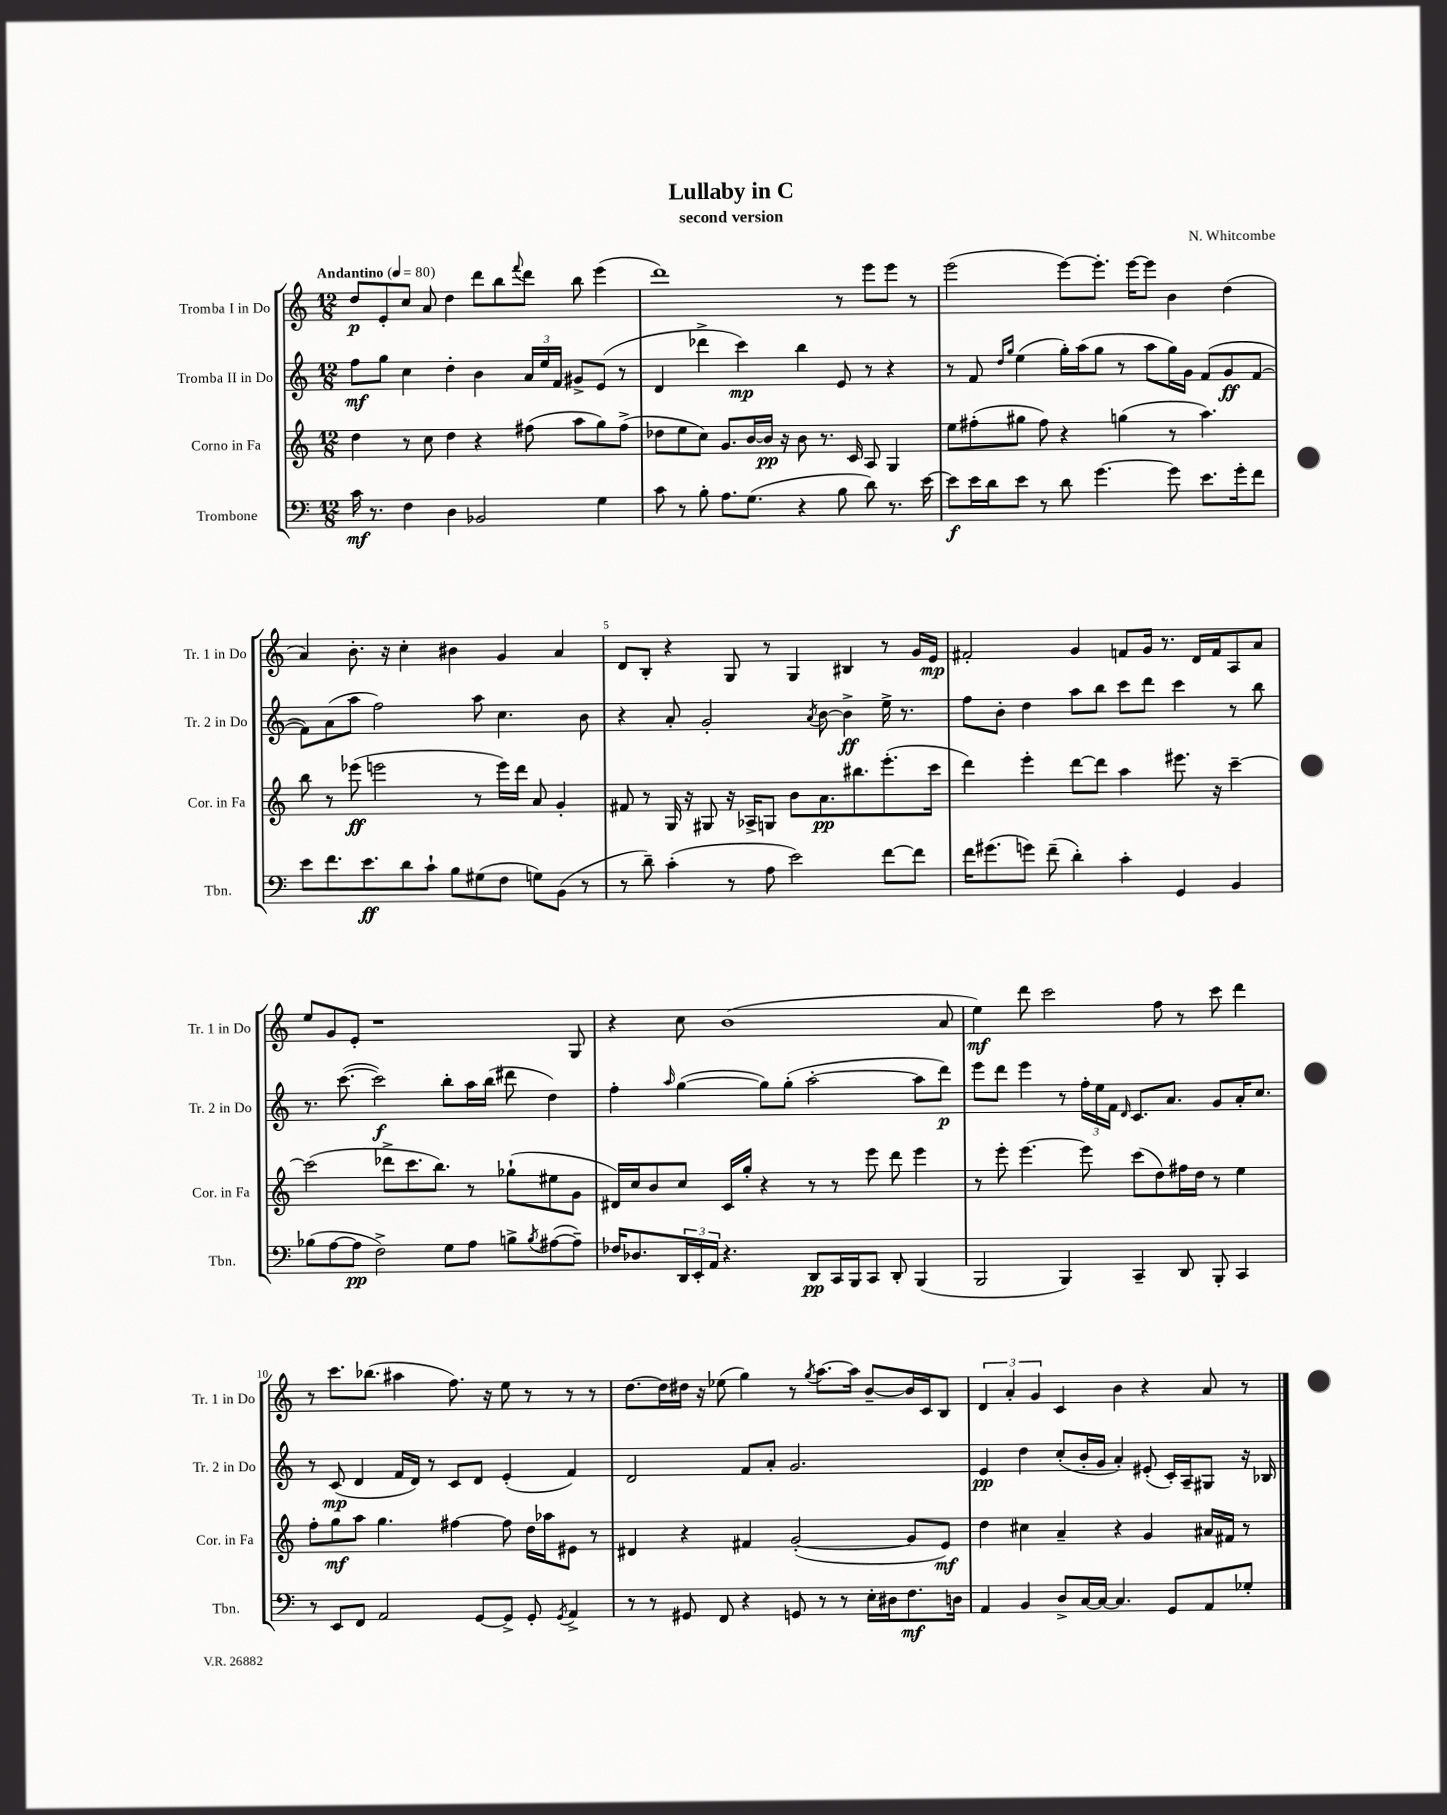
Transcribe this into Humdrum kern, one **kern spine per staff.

**kern	**dynam	**kern	**dynam	**kern	**dynam	**kern	**dynam
*part4	*part4	*part3	*part3	*part2	*part2	*part1	*part1
*staff4	*staff4	*staff3	*staff3	*staff2	*staff2	*staff1	*staff1
*I"Trombone	*	*I"Corno in Fa	*	*I"Tromba II in Do	*	*I"Tromba I in Do	*
*I'Tbn.	*	*I'Cor. in Fa	*	*I'Tr. 2 in Do	*	*I'Tr. 1 in Do	*
*clefF4	*	*clefG2	*	*clefG2	*	*clefG2	*
*k[]	*	*k[]	*	*k[]	*	*k[]	*
*M12/8	*	*M12/8	*	*M12/8	*	*M12/8	*
*MM80	*	*MM80	*	*MM80	*	*MM80	*
=1	=1	=1	=1	=1	=1	=1	=1
!	!	!	!	!	!	!LO:TX:a:B:t=Andantino	!
16c\	mf	4dd\	.	8ff\L	mf	8dd/L	p
8.r	.	.	.	.	.	.	.
.	.	.	.	8gg\J	.	8e'/	.
4F\	.	8r	.	4cc\	.	8cc/J	.
.	.	8cc\	.	.	.	8a/	.
4D\	.	4dd\	.	4dd'\	.	4dd\	.
2BB-X/	.	4r	.	4b\	.	8ddd\L	.
.	.	.	.	.	.	8bb\	.
.	.	.	.	.	.	8qqfff/	.
.	.	(8ff#X\	.	24a/LL	.	8ddd\J	.
.	.	.	.	24ee/	.	.	.
.	.	.	.	24f/JJ	.	.	.
.	.	8aa\L	.	8g#X^/L	.	8bb\	.
4G\	.	8gg\)	.	(8e/J	.	(4eee\	.
.	.	(8ff#^\J	.	8r	.	.	.
=2	=2	=2	=2	=2	=2	=2	=2
8c\	.	8dd-X\L	.	4d/	.	1ddd)	.
8r	.	8ee\	.	.	.	.	.
8B'\	.	8cc\J)	.	4ddd-X^\	.	.	.
8.A\L	.	8.g/L	.	.	.	.	.
.	.	.	.	4ccc\)	mp	.	.
(8.G\J	.	[16b/L	.	.	.	.	.
.	.	16b/JJ]	pp	.	.	.	.
.	.	16r	.	.	.	.	.
4r	.	8b\	.	4bb\	.	.	.
.	.	8.r	.	.	.	.	.
8B\	.	.	.	8e/	.	8r	.
.	.	16c/	.	.	.	.	.
8d\)	.	8A/	.	8r	.	8eee\L	.
8.r	.	4G/	.	4r	.	8eee\J	.
.	.	.	.	.	.	8r	.
[16e\	.	.	.	.	.	.	.
=3	=3	=3	=3	=3	=3	=3	=3
8e\L]	f	8ee\L	.	8r	.	(2eee\	.
16e\L	.	(8ff#X'\	.	8f/	.	.	.
16d\J	.	.	.	.	.	.	.
.	.	.	.	16qqdd/LL	.	.	.
.	.	.	.	16qqgg/JJ	.	.	.
8e\J	.	8gg#X\J	.	(4ee\	.	.	.
8r	.	8ff#\)	.	.	.	.	.
8d\	.	4r	.	16gg'\LL)	.	[8eee\L)	.
.	.	.	.	(16aa\J	.	.	.
[4.g\	.	.	.	8gg\J	.	8.eee'\J]	.
.	.	(4ggn\	.	8r	.	.	.
.	.	.	.	.	.	[16eee\KL	.
.	.	.	.	8aa\L	.	8eee\J]	.
8g\]	.	8r	.	16gg\L)	.	4b\	.
.	.	.	.	16g\JJ	.	.	.
8.e\L	.	4.aa\)	.	(8f/L	.	.	.
.	.	.	.	8g/	ff	(4dd\	.
16g'\k	.	.	.	.	.	.	.
8f\J	.	.	.	[8f/J	.	.	.
!!LO:LB:g=z
=4	=4	=4	=4	=4	=4	=4	=4
8e\L	.	8bb\	.	8f\L])	.	4a/)	.
8.f\	.	8r	.	(8a\	.	.	.
.	.	(8eee-X\	ff	8aa\J	.	8.b'\	.
8.e\	ff	.	.	.	.	.	.
.	.	2eeen\	.	2ff\)	.	.	.
.	.	.	.	.	.	16r	.
8d\	.	.	.	.	.	4cc'\	.
8c`\J	.	.	.	.	.	.	.
8B\L	.	.	.	.	.	4b#X\	.
(8G#X\	.	8r	.	8aa\	.	.	.
8F\J	.	16eee\LL)	.	4.cc\	.	4g/	.
.	.	16ddd\JJ	.	.	.	.	.
8Gn\L)	.	8a/	.	.	.	.	.
(8BB\J	.	4g'/	.	.	.	4a/	.
8r	.	.	.	8b\	.	.	.
=5	=5	=5	=5	=5	=5	=5	=5
8r	.	8f#X/	.	4r	.	8d/L	.
8d~\)	.	8r	.	.	.	8B'/J	.
(4c'\	.	16G/	.	8a'/	.	4r	.
.	.	16r	.	.	.	.	.
.	.	8G#X/	.	2g'/	.	.	.
8r	.	16r	.	.	.	8G/	.
.	.	16A-X^/KL	.	.	.	.	.
8A\	.	8Gn/J	.	.	.	8r	.
2e\)	.	8b\L	.	.	.	4G/	.
.	.	.	.	8qa/	.	.	.
.	.	8.a\	pp	[8b\	.	.	.
.	.	.	.	4b^\]	ff	4B#X/	.
.	.	8.bb#X\	.	.	.	.	.
[8f\L	.	(8.eee'\	.	16ee^\	.	8r	.
.	.	.	.	8.r	.	.	.
8f\J]	.	.	.	.	.	16g/LL	.
.	.	16ccc\Jk	.	.	.	16e/JJ	mp
=6	=6	=6	=6	=6	=6	=6	=6
16f\KL	.	4ddd\)	.	8ff\L	.	2f#X'/	.
(8.g#X\	.	.	.	.	.	.	.
.	.	.	.	8b'\J	.	.	.
8gn\J)	.	4eee'\	.	4dd\	.	.	.
(8f~\	.	.	.	.	.	.	.
4d'\)	.	[8ddd\L	.	8aa\L	.	4g/	.
.	.	8ddd\J]	.	8bb\J	.	.	.
4c'\	.	4aa\	.	8ccc\L	.	8fn/L	.
.	.	.	.	8ddd\J	.	16g/Jk	.
.	.	.	.	.	.	8.r	.
4GG/	.	8.eee#X\	.	4ccc\	.	.	.
.	.	.	.	.	.	16d/LL	.
.	.	16r	.	.	.	16f/J	.
4BB/	.	[4ccc~\	.	8r	.	8A/	.
.	.	.	.	8bb\	.	8a/J	.
!!LO:LB:g=z
=7	=7	=7	=7	=7	=7	=7	=7
(8B-X\L	.	(2ccc\]	.	8.r	.	8ee/L	.
[8A\	.	.	.	.	.	8g/	.
.	.	.	.	([8.ccc\	.	.	.
8A\J]	pp	.	.	.	.	8e'/J	.
2F^\)	.	.	.	2ccc\])	f	1r	.
.	.	8ddd-X^\L	.	.	.	.	.
.	.	8.ccc\	.	.	.	.	.
.	.	8.bb\J)	.	.	.	.	.
8G\L	.	.	.	8bb'\L	.	.	.
8A\J	.	8r	.	16aa\L	.	.	.
.	.	.	.	(16bb\JJ	.	.	.
8Bn^\L	.	(8gg-X`\L	.	8ddd#X\	.	.	.
8qB/	.	.	.	.	.	.	.
([8A#X\	.	8ee#X\	.	4dd\)	.	.	.
8A#~\J])	.	8g\J	.	.	.	8G/	.
=8	=8	=8	=8	=8	=8	=8	=8
16F-X/KL	.	16d#X/LL)	.	4ff'\	.	4r	.
8.D-X/	.	16cc/J	.	.	.	.	.
.	.	8b/	.	.	.	.	.
.	.	.	.	16qqaa/	.	.	.
24DD/L	.	8cc/J	.	([4gg\	.	8cc\	.
24EE'/	.	.	.	.	.	.	.
24AA/JJ	.	.	.	.	.	.	.
4.r	.	16c/LL	.	.	.	(1b	.
.	.	16gg'/JJ	.	.	.	.	.
.	.	4r	.	8gg\L])	.	.	.
.	.	.	.	(8gg'\J	.	.	.
8DD/L	pp	8r	.	[2aa'\	.	.	.
16CC/L	.	8r	.	.	.	.	.
16BBB/J	.	.	.	.	.	.	.
8CC/J	.	8eee\	.	.	.	.	.
8DD'/	.	8ddd\	.	.	.	.	.
(4BBB/	.	4eee\	.	8aa\L]	.	.	.
.	.	.	.	8ddd\J)	p	8a/	.
=9	=9	=9	=9	=9	=9	=9	=9
2BBB/	.	8r	.	8eee\L	.	4ee\)	mf
.	.	8eee'\	.	8ddd\J	.	.	.
.	.	[4.eee\	.	4eee\	.	8ddd\	.
.	.	.	.	.	.	2ccc\	.
4BBB/)	.	.	.	8r	.	.	.
.	.	8eee\]	.	24ff'\LL	.	.	.
.	.	.	.	24ee\	.	.	.
.	.	.	.	24f\JJ	.	.	.
.	.	.	.	16qqd/	.	.	.
4CC~/	.	(8ccc\L	.	8.c/L	.	.	.
.	.	8dd\)	.	.	.	8ff\	.
.	.	.	.	8.a/J	.	.	.
8DD/	.	16ff#X\L	.	.	.	8r	.
.	.	16dd\JJ	.	.	.	.	.
8BBB'/	.	8r	.	8g/L	.	8ccc\	.
4CC/	.	4ee\	.	16a'/K	.	4ddd\	.
.	.	.	.	8.cc/J	.	.	.
!!LO:LB:g=z
=10	=10	=10	=10	=10	=10	=10	=10
8r	.	8ff'\L	.	8r	.	8r	.
8EE/L	.	8gg\	mf	(8c/	mp	8.ccc\L	.
8FF/J	.	8aa\J	.	4d/	.	.	.
.	.	.	.	.	.	(8.bb-X\J	.
2AA/	.	4.gg\	.	.	.	.	.
.	.	.	.	16f/LL	.	4aa#X\	.
.	.	.	.	16d/JJ)	.	.	.
.	.	.	.	8r	.	.	.
.	.	[4ff#X\	.	8c/L	.	8.ff\)	.
[8GG/L	.	.	.	8d/J	.	.	.
.	.	.	.	.	.	16r	.
8GG^/J]	.	8ff#\]	.	(4e'/	.	8ee\	.
8GG'/	.	16dd\LL	.	.	.	8r	.
.	.	16aa-X\J	.	.	.	.	.
8qGG/	.	.	.	.	.	.	.
4AA^/	.	8e#X\J	.	4f/)	.	8r	.
.	.	8r	.	.	.	8r	.
=11	=11	=11	=11	=11	=11	=11	=11
8r	.	4d#X/	.	2d/	.	[8.dd\L	.
8r	.	.	.	.	.	.	.
.	.	.	.	.	.	16dd\L]	.
8GG#X/	.	4r	.	.	.	16dd#X\JJ	.
.	.	.	.	.	.	16r	.
8FF/	.	.	.	.	.	(8ee-X\	.
4r	.	4f#X/	.	8f/L	.	4gg\)	.
.	.	.	.	8a'/J	.	.	.
8GGn/	.	([2g'/	.	2.g/	.	8r	.
.	.	.	.	.	.	8qgg/	.
8r	.	.	.	.	.	[8.aa\L	.
8r	.	.	.	.	.	.	.
.	.	.	.	.	.	16aa\Jk]	.
16E'\LL	.	.	.	.	.	[8b~/L	.
16D#X\J	.	.	.	.	.	.	.
8.F\	mf	8g/L]	.	.	.	16b/L]	.
.	.	.	.	.	.	16c/J	.
.	.	8e/J)	mf	.	.	8B/J	.
16Dn\Jk	.	.	.	.	.	.	.
=12	=12	=12	=12	=12	=12	=12	=12
4AA/	.	4dd\	.	4e/	pp	6d/	.
.	.	.	.	.	.	6a'/	.
4BB/	.	4cc#X\	.	4dd\	.	.	.
.	.	.	.	.	.	6g/	.
8D^/L	.	4a~/	.	(8cc'/L	.	4c/	.
[16C/L	.	.	.	16b'/L	.	.	.
16C/JJ_	.	.	.	16g/JJ	.	.	.
4.C/]	.	4r	.	4a'/)	.	4b\	.
.	.	4g/	.	(8e#X'/	.	4r	.
8GG/L	.	.	.	16c'/LL)	.	.	.
.	.	.	.	16A~/J	.	.	.
8AA/	.	16a#X/LL	.	8G#X/J	.	8a/	.
.	.	16f#X/JJ	.	.	.	.	.
8G-X'/J	.	8r	.	16r	.	8r	.
.	.	.	.	16B-X/	.	.	.
==	==	==	==	==	==	==	==
*-	*-	*-	*-	*-	*-	*-	*-
